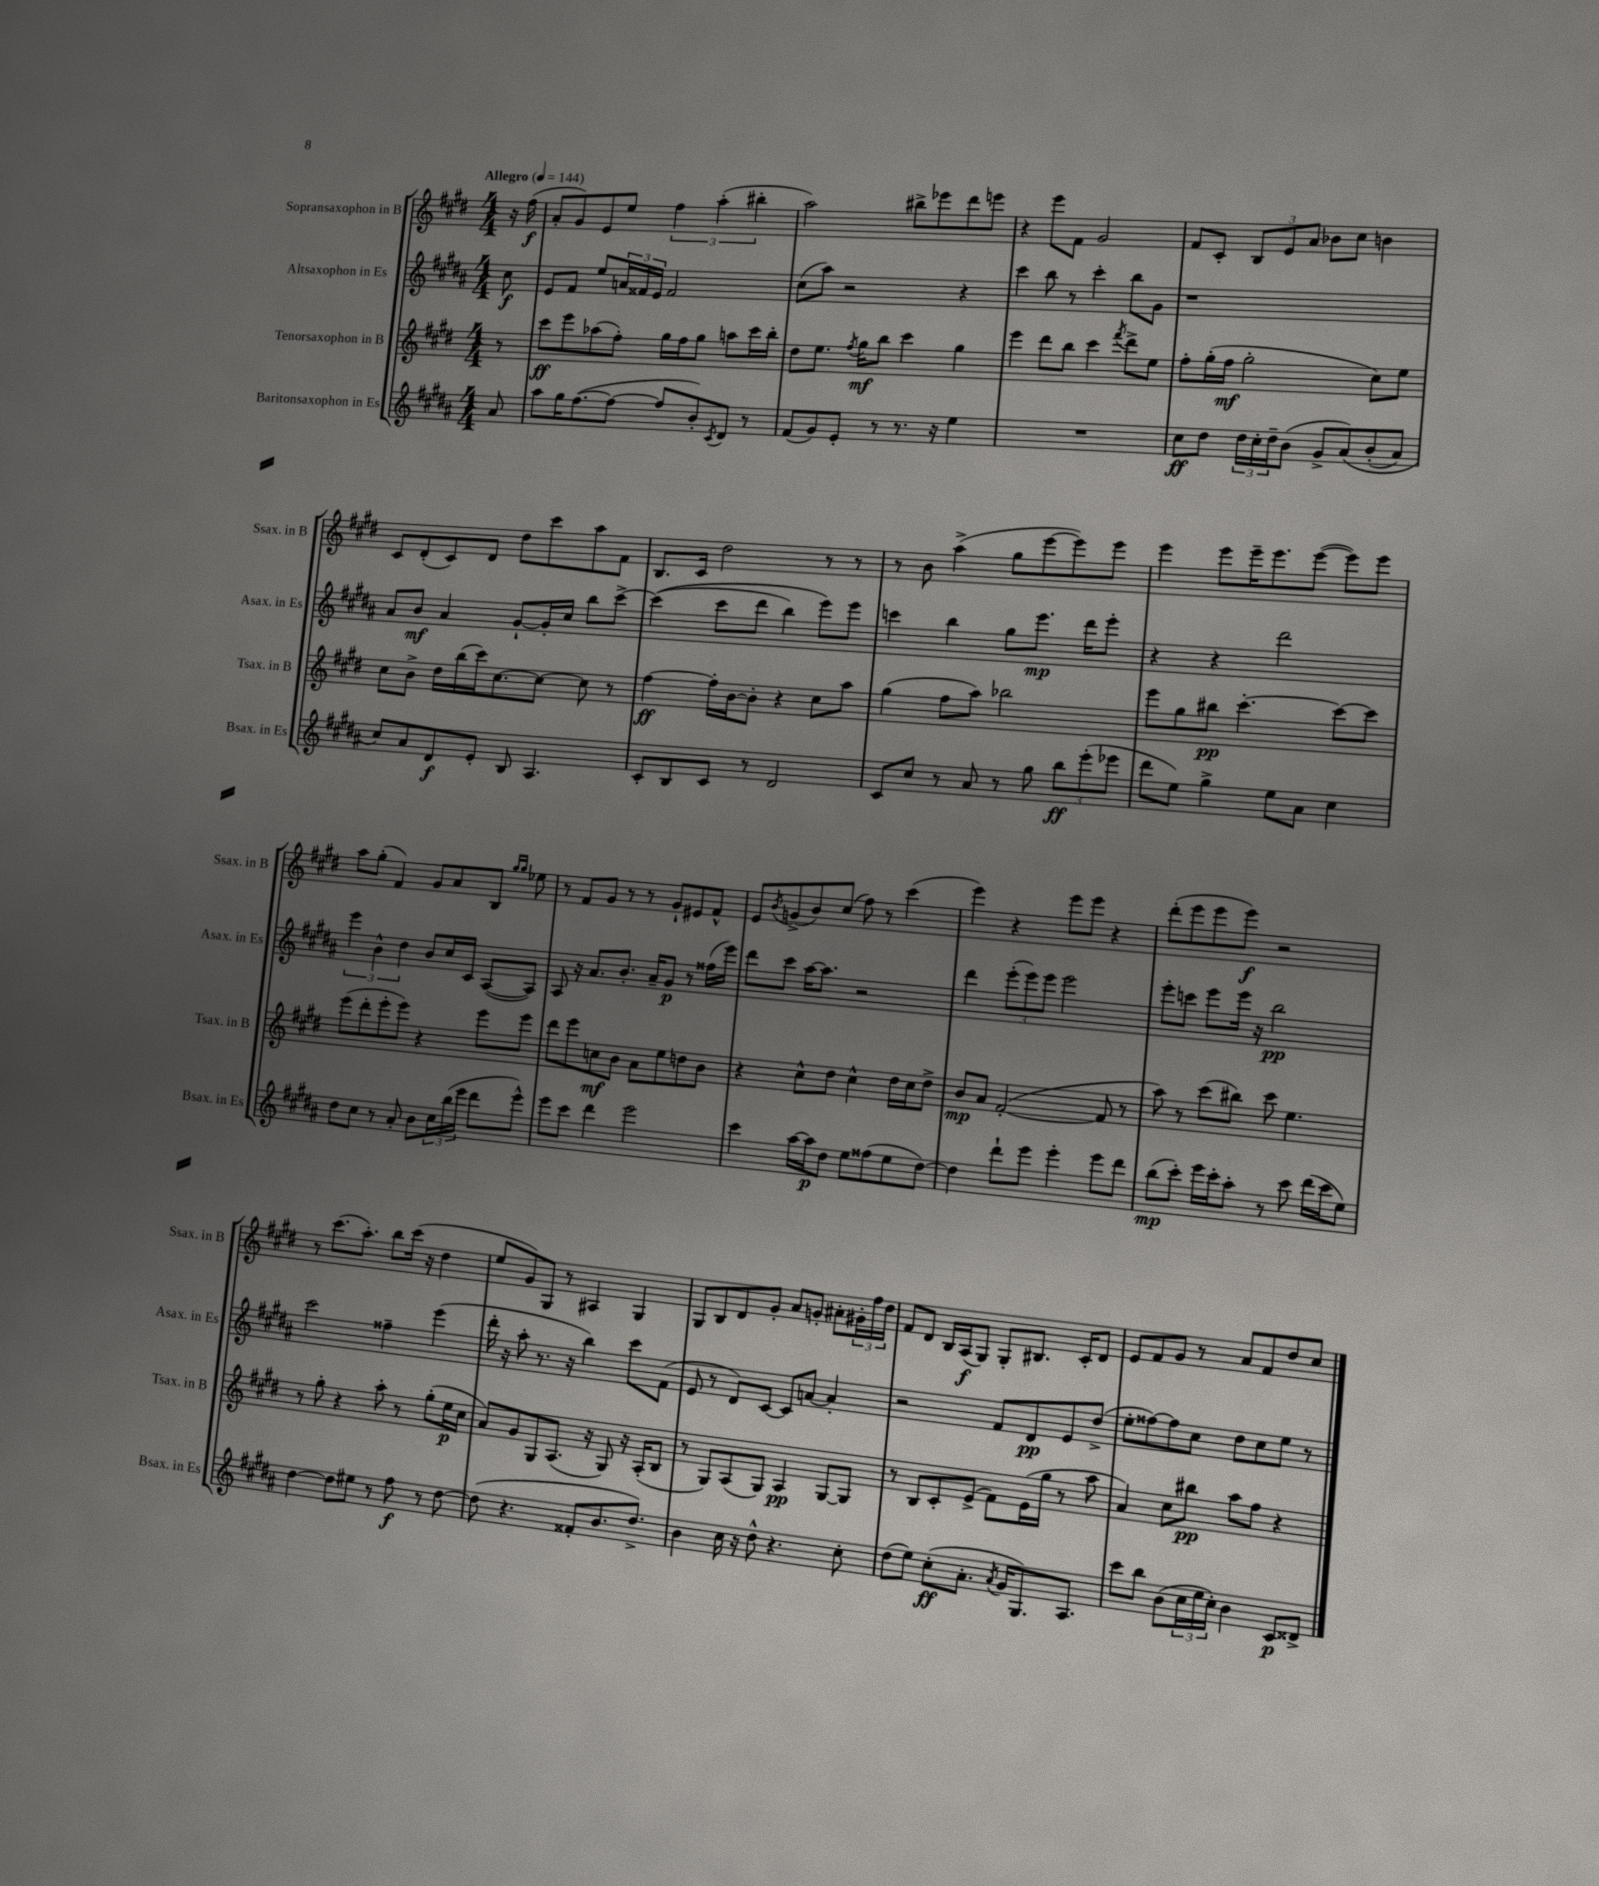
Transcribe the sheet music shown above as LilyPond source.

<<
\new StaffGroup <<
\new Staff = "s0" \with { instrumentName = "Sopransaxophon in B" shortInstrumentName = "Ssax. in B" } {
    \clef treble \key e \major \numericTimeSignature \time 4/4 \partial 8 \tempo "Allegro" 4 = 144
    r16 fis''16\f( |
    a'8-. gis'8) e'8 e''8 \tuplet 3/2 { fis''4 a''4-.( bis''4-. } |
    a''2) bis''8-> ees'''8 dis'''8 e'''8 |
    r4 e'''8 fis'8 gis'2 |
    fis'8 cis'8-. \tuplet 3/2 { b8 e'8 a'8 } bes'8 cis''8 b'4 |
    cis'8 dis'8-.( cis'8) dis'8 dis''8 cis'''8 a''8 fis'8 |
    b8. cis'16 dis''2 r8 r8 |
    r8 b'8 a''4->( gis''8 e'''8~ e'''8) e'''8 |
    e'''4 e'''8 e'''16-- e'''8. e'''8~( e'''8) e'''8 |
    a''8 gis''8-.( fis'4) gis'8 a'8 b8 \grace { gis''16 gis''16 } ees''8 |
    r8 fis'8 gis'8 r8 r8 gis'8-! eis'8 fis'8-^ |
    e'8 \acciaccatura { b'8 } g'8->( b'8) cis''8( fis''8) r8 cis'''4( |
    e'''4) r4 e'''8 e'''8 r4 |
    dis'''8-.( e'''8 e'''8 e'''8\f) r2 |
    r8 cis'''8.( a''8.-.) b''8 cis'''16( r16 dis''4 |
    e''8 gis'8) gis8 r8 ais4 gis4 |
    gis8 b8 dis'8 gis'8-. a'8 g'8-. ais'8-. \tuplet 3/2 { gis'16-. fis''16 dis''16 } |
    fis'8 dis'8 b16 a16\f( gis8) gis8-. bis8. cis'16-. dis'8 |
    e'8 fis'8 gis'8 r8 a'8 fis'8 dis''8 cis''8 \bar "|." |
}
\new Staff = "s1" \with { instrumentName = "Altsaxophon in Es" shortInstrumentName = "Asax. in Es" } {
    \clef treble \key b \major \numericTimeSignature \time 4/4 \partial 8
    cis''8\f |
    e'8 fis'8 e''8 \tuplet 3/2 { a'16 fisis'16 e'16 } fisis'2 |
    cis''8( ais''8) r2 r4 |
    cis'''4 b''8 r8 cis'''4-. b''8 gis'8 |
    r1 |
    ais'8 b'8\mf ais'4 gis'8~-! gis'16-. cis''16 b''8 cis'''8~-> |
    cis'''4(\( cis'''8 dis'''8 b''4) e'''8\) e'''8 |
    c'''4 b''4 gis''8 e'''8.\mp dis'''16 e'''8-. |
    r4 r4 dis'''2 |
    \tuplet 3/2 { e'''4 b'4-^ dis''4 } b'8 cis''16 cis'16 ais8~( ais8) |
    ais8 r16 ais'8. b'8.-. ais'16-- gis'8\p r8 fisis''16( e'''16) |
    dis'''8 cis'''8 ais''16~ ais''8. r2 |
    dis'''4 \tuplet 3/2 { e'''8-.( e'''8) e'''8 } e'''2 |
    e'''8-. c'''8 e'''8 e'''16 r16 b''2\pp |
    cis'''2 fisis''4-- e'''4( |
    dis'''16-. r16 ais''8-. r8. r16 b''4) cis'''8 fis'8( |
    e'8 r8 dis'8) cis'8~ cis'8 a'8~ a'4-. |
    r2 fis'8 dis'8\pp e'8 dis''8->( |
    e''8-. fisis''8~) fisis''8 cis''8 dis''8 cis''8 e''8 r8 \bar "|." |
}
\new Staff = "s2" \with { instrumentName = "Tenorsaxophon in B" shortInstrumentName = "Tsax. in B" } {
    \clef treble \key e \major \numericTimeSignature \time 4/4 \partial 8
    r8 |
    cis'''8\ff e'''8 aes''8( fis''8-.) gis''16 fis''16 gis''8 a''8 cis'''16 b''16-. |
    dis''8 e''8. \acciaccatura { fis''8 } gis''16\mf b''8 cis'''4 gis''4 |
    e'''4 dis'''8 b''8 cis'''4 \acciaccatura { fis'''8 } dis'''8-> e''8 |
    fis''8-. gis''16-.( fis''16\mf gis''2-. cis''8) e''8 |
    cis''8 b'8-> dis''16 b''16( cis'''16) cis''8.~ cis''8~ cis''8 r8 |
    fis''4~\ff fis''16-. b'16~ b'8-. r4 cis''8 a''8 |
    gis''4( fis''8 a''8) bes''2 |
    e'''8 gis''8 bis''8\pp cis'''4.~-. cis'''8~ cis'''8 |
    e'''8( dis'''8-. e'''8-. e'''8) r4 e'''8 e'''8 |
    dis'''8 e'''8 c''8\mf b'8 a'8 e''8 d''8 b'8 |
    r4 cis''8-^ dis''8 cis''4-^ dis''16 cis''16 dis''8-> |
    b'8\mp a'8 fis'2~-.( fis'8 r8 |
    a''8) r8 cis'''8( bis''8) cis'''8 e''4. |
    r8 gis''8-. r4 a''8-. r8 gis''8-.( e''16\p cis''16 |
    a'8) gis'8 gis8 a8.( r16 gis8) r16 a16-.( b8 |
    r8 gis8) a8( gis8) a4\pp gis8~ gis8 |
    r8 b8 cis'8-. e'8->( fis'8) e'16( gis''16 r8 a''8 |
    a'4) cis''8 bis''8\pp a''8 fis''8 r4 \bar "|." |
}
\new Staff = "s3" \with { instrumentName = "Baritonsaxophon in Es" shortInstrumentName = "Bsax. in Es" } {
    \clef treble \key b \major \numericTimeSignature \time 4/4 \partial 8
    ais'8 |
    ais''8 gis''16 fis''8.~( fis''8~ fis''8 b'8-.) \acciaccatura { cis'8 } dis'8 r8 |
    fis'8( gis'8) e'8-. r8 r8. r16 e''4 |
    R1 |
    cis''8\ff dis''8 \tuplet 3/2 { dis''16 cis''16-. dis''16-- } b'8( gis'8-> ais'8)\( b'8-.( ais'8) |
    cis''8\) ais'8 dis'8\f e'8-. b8 ais4. |
    cis'8-. b8 cis'8 r8 dis'2 |
    cis'8 cis''8 r8 ais'8 r8 gis''8 \tuplet 3/2 { b''8\ff e'''8-.( ees'''8 } |
    dis'''8 e''8) gis''4-> e''8 ais'8 cis''4 |
    dis''8 cis''8 r8 ais'8-. b'8 \tuplet 3/2 { cis''16 b''16( e'''16 } dis'''8 e'''8-^) |
    e'''8 cis'''8 dis'''4 e'''2 |
    cis'''4 ais''16~ ais''16\p dis''8 e''8 fisis''8( e''8 dis''8~) |
    dis''4 dis'''8-! e'''8 e'''4-. e'''8 dis'''8 |
    b''8\mp( cis'''8-.) e'''16 cis'''16-. ais''8-. r8 cis'''8 dis'''16( cis'''16 e''8) |
    dis''4~ dis''8 eis''8 r8 fis''8\f r8 dis''8~ |
    dis''8( r4. fisis'8-. b'8. dis''8.->) |
    b'4 cis''16 r16 dis''8-^ r4. cis''8-. |
    dis''8( e''8) cis''8-.\ff( ais'8.-. \acciaccatura { ais'8 } gis'16 gis8.) ais8. |
    cis'''8 b''8 b'8( \tuplet 3/2 { cis''16 e''16 cis''16-.) } b'4 cis'8\p disis'8-> \bar "|." |
}
>>
>>
\layout { \context { \Score \remove "Bar_number_engraver" } }
